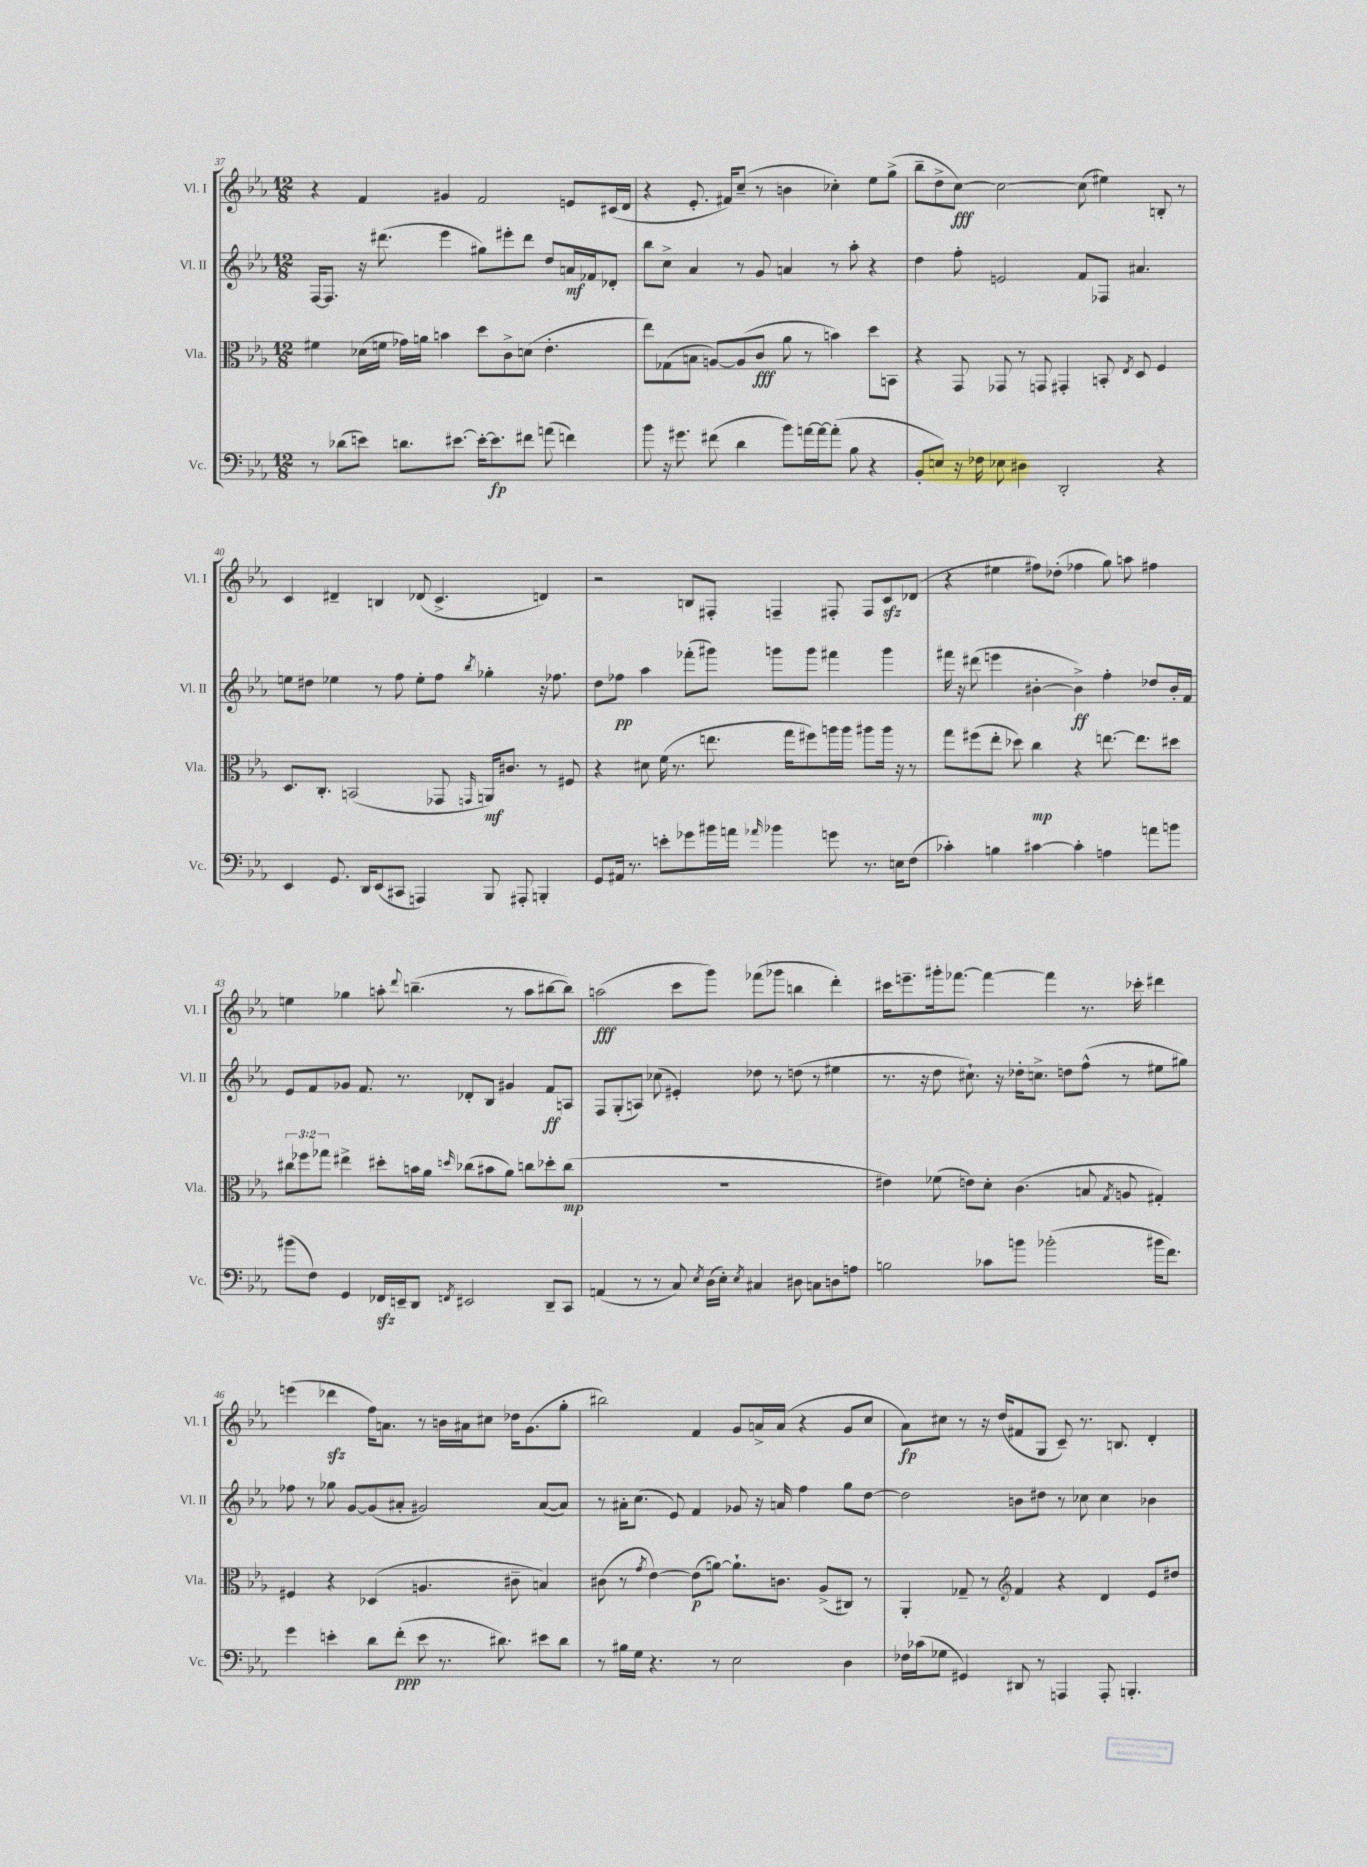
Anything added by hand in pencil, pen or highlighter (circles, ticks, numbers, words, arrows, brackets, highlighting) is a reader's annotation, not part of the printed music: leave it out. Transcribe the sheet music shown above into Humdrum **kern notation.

**kern	**kern	**kern	**kern
*staff4	*staff3	*staff2	*staff1
*clefF4	*clefC3	*clefG2	*clefG2
*k[b-e-a-]	*k[b-e-a-]	*k[b-e-a-]	*k[b-e-a-]
*M12/8	*M12/8	*M12/8	*M12/8
8r	4f#\	[16F/LK	4r
.	.	8.F/]J	.
(8d-\L	.	.	.
8e\J)	(16d-\LL	16r	4f/
.	16f\JJ	(8.ddd#\	.
8.d\L	16g-\LL)	.	.
.	16a\JJ	.	.
.	4b\	4eee-\	4g#/
[8.e#\J	.	.	.
16e#'\_LK	8dd\L	8gg#\L)	2f/
8.e#\]	.	.	.
.	8c^\	8eee#'\	.
8f#\J	(8d\J	8ddd#\J	.
(8a\	4.e-'\	8dd/L	.
4f\)	.	16a/L	8e/L
.	.	16f-/J	.
.	.	8d-'/J	(16c#/L
.	.	.	16d/JJ
=	=	=	=
8b-\	8ee-\L)	8bb-\L	4r
16r	(8G-\	8cc^\J	.
8.g#\	.	.	.
.	8B\J	4a-/	8.e-'/
(8f#\	[8A/L)	.	.
.	.	.	16f#/LK)
4d\	(8A/]	8r	(8cc~/J
.	8c/J	8g/	8r
8b-\L)	8a-\	4a/	4b\
[16a\L	8r	.	.
16a\_J	.	.	.
(8a'\]J	4b\)	8r	4cc-'\)
8B-\	.	8aa-'\	.
4r	8dd\L	4r	8ee-\L
.	8BB\J	.	(8gg^\J
=	=	=	=
8BB-'/L	4r	4dd\	8bb-~\L
8E/J)	.	.	8dd^\
16r	8GG/	8ff'\	[8cc\J)
16F-\	.	.	.
8E-\	8GG-/	2e/	2cc\_
4D#\	8r	.	.
.	8GG/	.	.
2DD'/	4GG#'/	.	.
.	.	8f/L	(8cc\]
.	8BB'/	8F-/J	4ee#\)
.	8qE-/	.	.
.	8D/	4.a#/	.
4r	4F/	.	8B'/
.	.	.	8r
=	=	=	=
4EE-/	8.D/L	8ee\L	4c/
.	.	8dd#\J	.
.	8.C'/J	.	.
8.GG/	.	4ee-\	4d#~/
.	(2BB/	.	.
16DD/LK	.	.	.
(8EE-/	.	8r	4B/
8CC#/J	.	8ff\	.
4AAA/)	.	8ee-'\L	(8d-/
.	8GG-/	8ff\J	4.c^/
.	16qqGG/	8qbb-/	.
8BBB-/	16AA/LK)	4gg-'\	.
.	8.c#/J	.	.
8AAA#'/	.	.	.
4BBB'/	8r	16r	4d/)
.	.	8.ff-\	.
.	8F#/	.	.
=	=	=	=
8GG/L	4r	8dd\L	2r
16AA#/Jk	.	8ff-\J	.
8.r	.	.	.
.	8d#\	4aa-\	.
8e'\L	(16f\	.	.
.	8.r	.	.
8g-\	.	(8fff-'\L	8B/L
16b#\L	8.ee\	8ggg#\J)	8F#'/J
16a\JJ	.	.	.
16qqa-/	.	.	.
4b-\	.	8ggg\L	4F~/
.	16gg\LK	.	.
.	8ff#\)	8ggg\J	.
8g\	16aa\L	4fff#\	8F#'/
.	16aa\JJ	.	.
8.r	8aa#\L	.	8F#/L
.	16aa#\Jk	4ggg\	8c/
16E\LK	16r	.	.
(8F\J	8r	.	(8d-/J
=	=	=	=
4c-'\)	8gg\L	16fff#\	4r
.	.	16r	.
.	(8ff#\	(8ddd#\	.
4B\	8ee-'\J	4eee\	4ee#\
.	8dd-\)	.	.
[4c#\	4cc\	[4b#'\	8ff#\L)
.	.	.	(8dd-'\J
4c#'\]	4r	4b#^\])	4ff-\
4A\	[8.ee\	4ff'\	8gg\)
.	.	.	8aa\
.	8.ee\]L	.	.
8a\L	.	8dd-/L	4ff#\
8b\J	8dd#\J	16b#'/L	.
.	.	16f/JJ	.
=	=	=	=
(8b#\L	12cc#\L	8e-/L	4ee\
.	12ff-\	.	.
8F\J)	.	8f/	.
.	12gg-\J	.	.
4GG/	4ee#^\	8g-/J	4gg-\
.	.	8.f/	.
16FF-/LL	8dd#'\L	.	8aa'\
16EE~/J	.	8.r	.
.	.	.	8qqddd/
8DD/J	16b\L	.	(4.bb~\
.	16a-\JJ	.	.
8qFF/	16qqdd/	.	.
2EE#/	(8cc-\L	8d-'/L	.
.	8b#\	8B-/J	.
.	8a-\J)	4g#/	8r
.	8cc\L	.	8aa\L
8DD~/L	8dd-'\	8f/L	[8bb#\
8CC/J	(8cc\J	8A/J	8bb#\]J)
=	=	=	=
(4AA/	1.r	8F/L	(2aa\
.	.	(8G'/	.
8r	.	8A/J)	.
8r	.	(8cc-\	.
8C/)	.	4e#'/)	8ccc\L
8qE-/	.	.	.
(16D\LL	.	.	8ggg\J)
16E-'\JJ)	.	.	.
8qE-/	.	.	.
4C#/	.	8dd-\	(8fff-\L
.	.	8r	8ggg-\J
8D#\	.	(8dd\	4bb\
8C\L	.	8r	.
8D\	.	4ee#\	4ddd'\)
8A\J	.	.	.
=	=	=	=
2B\	4e#\)	8.r	16ccc#\LK
.	.	.	8.eee~\
.	.	16r	.
.	(8f-\	8dd\	16ggg#'\k
.	.	.	[8.fff-\J
.	8e\L)	8.cc#`\)	.
8c-\L	8d'\J	.	4fff-\_
.	.	16r	.
8b\J	(4.c\	16dd-'\LK	.
.	.	8.cc^\J	.
(2b-'\	.	.	4fff-\]
.	.	8dd\L	.
.	8B/	(8ff^^\J	8.r
.	8qG/	.	.
.	8A/	8r	.
.	.	.	16ccc-'\
16b#\LK	4G#'/)	8ee#\L	4ddd#\
8.f\J)	.	.	.
.	.	8gg#\J)	.
=	=	=	=
4g\	4F#/	8ff-\	(4eee\
.	.	8r	.
4e'\	4r	8gg-\	4ddd-\
.	.	[8g/L	.
8d\L	(4D-/	(8g/]	16ff\LK)
.	.	.	8.a\J
(8f'\J	.	8a#'/J	.
8e\	4.A/	2g#/)	8r
8.r	.	.	16b\LL
.	.	.	16a#\J
.	.	.	8cc#\J
8.d#\)	.	.	.
.	8c#~\	.	16dd-\LK
.	.	.	(8.g\
8e#\L	4B/)	([8a#/L	.
8d#\J	.	8a#/]J)	8gg'\J
=	=	=	=
8r	(8c#\	8r	2bb#\)
16B#\LL	8r	16a#'\LK	.
16G\JJ	.	(8.cc\J	.
.	8qg/	.	.
4.r	[4e-\)	.	.
.	.	8e-/)	.
.	(8e-\]L	4f/	4f/
8r	[8a\J)	.	.
2E-\	8.a`\]L	8g-/	8g/L
.	.	16r	16a^/L
.	8.c\J	16a/	(16a/JJ
.	.	4ff\	4r
.	(8A-^/L	.	.
4D\	8C#/J)	8gg\L	8g/L
.	8r	[8dd\J	8cc/J
=	=	=	=
16F-\LL	4AA-'/	2dd\]	8a-\L)
(16c-\J	.	.	.
8G-\J	.	.	8cc#\J
4GG#/)	8G-~/	.	8r
.	8r	.	16r
.	.	.	(16dd/LK
*	*clefG2	*	*
8DD#/	4f/	8b\L	8f#/
8r	.	8dd#\J	8G/J
4AAA/	4r	8r	8c~/)
.	.	8cc-\	8.r
8AAA'/	4d/	4cc-\	.
.	.	.	8.B/
4.BBB'/	.	.	.
.	8e-/L	4b-\	4d'/
.	8dd#/J	.	.
==	==	==	==
*-	*-	*-	*-
